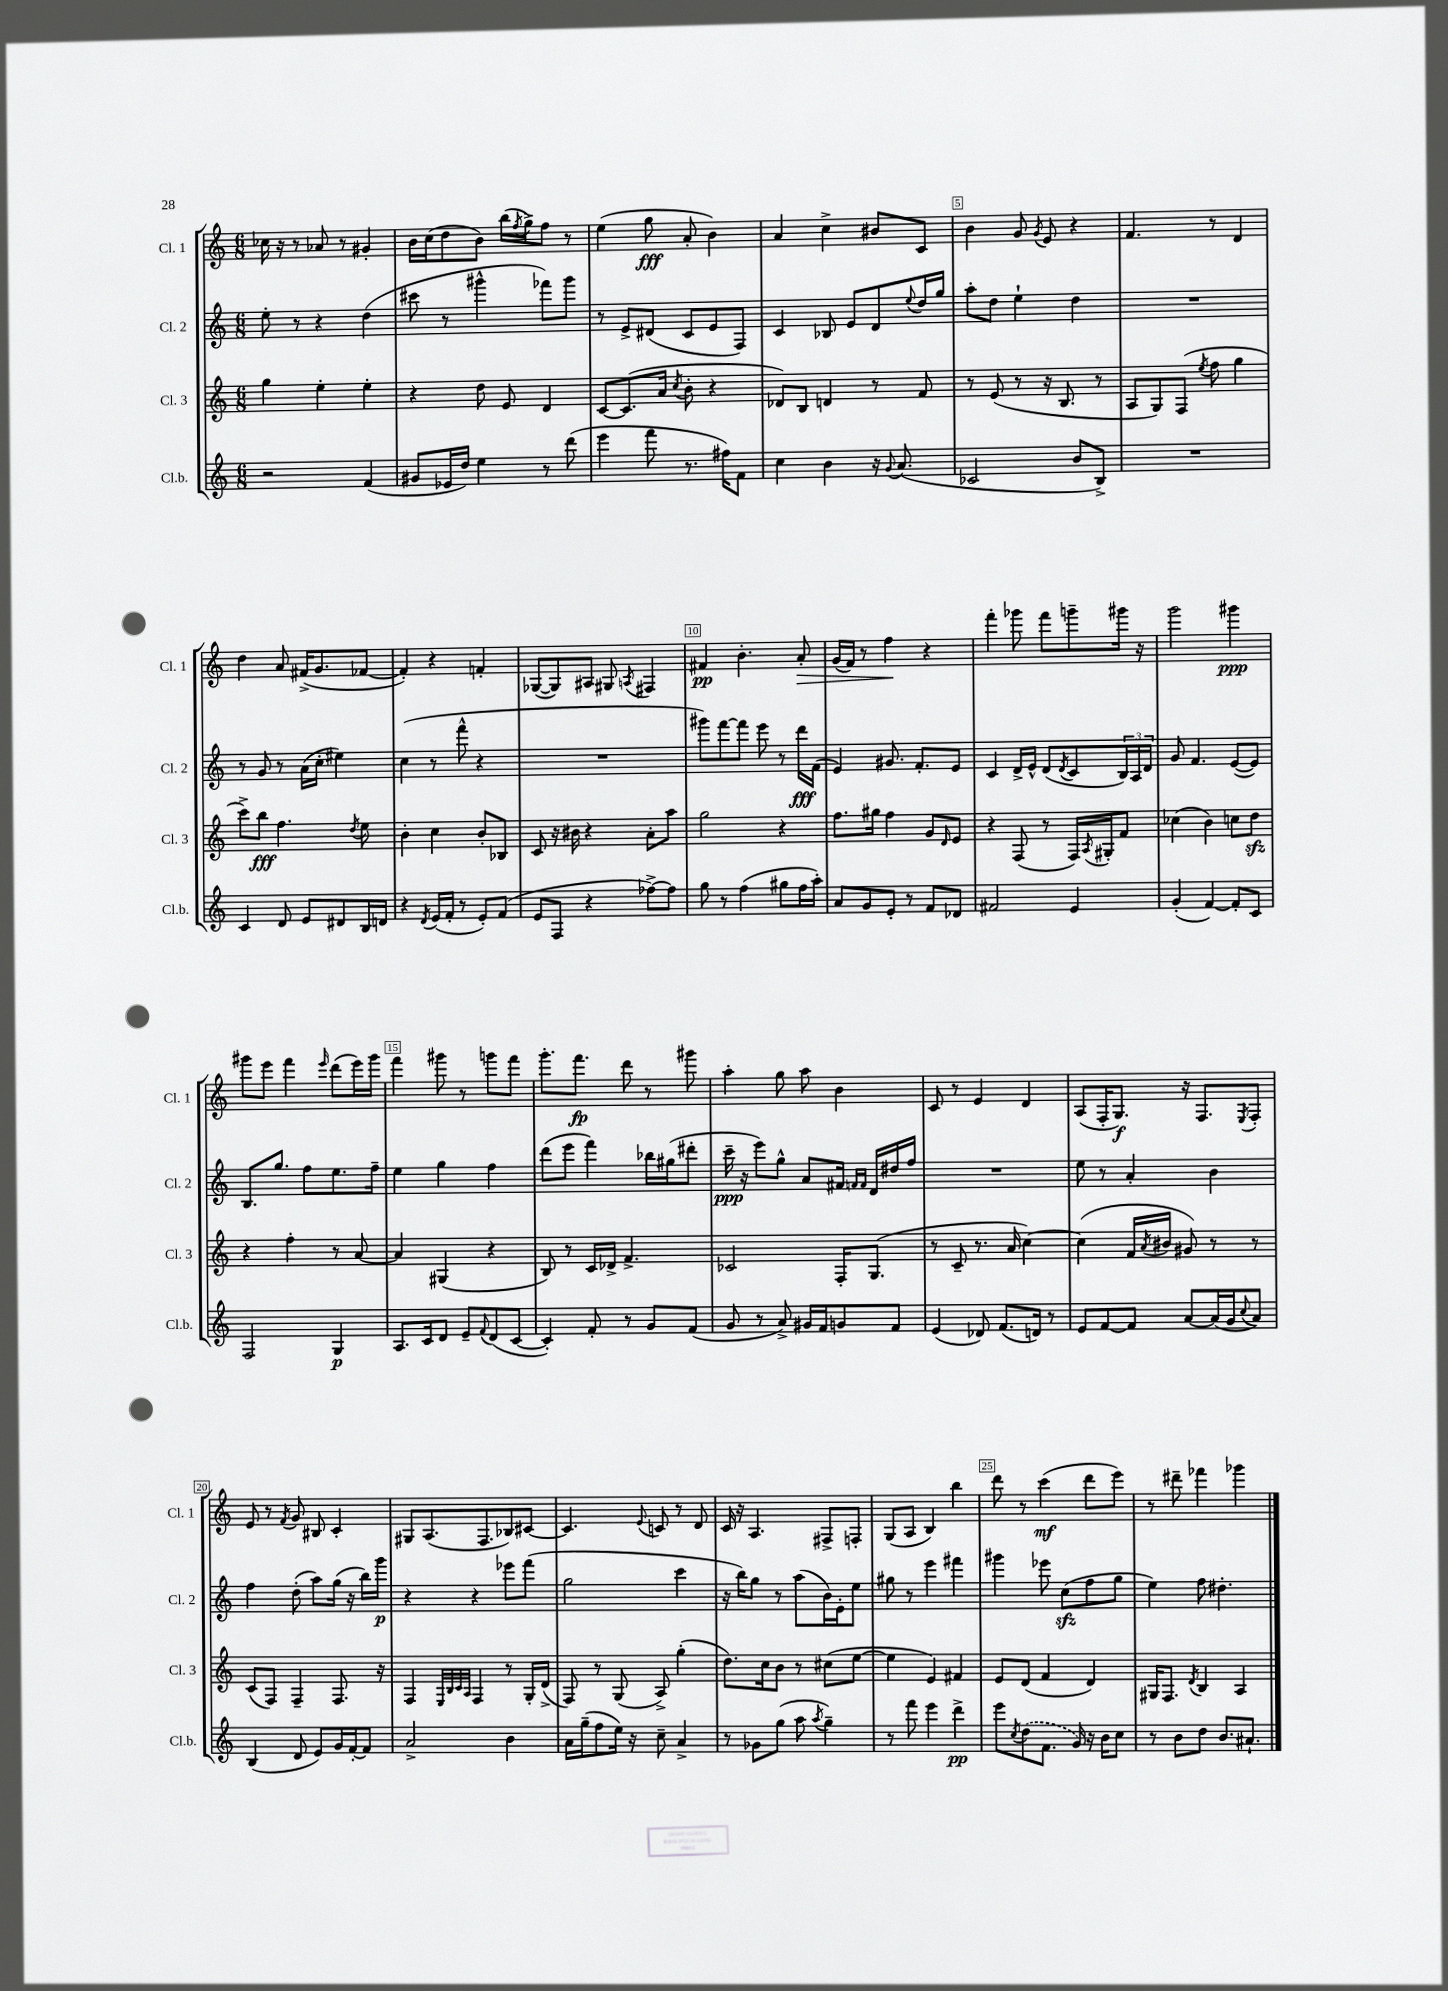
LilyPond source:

<<
\new StaffGroup <<
\new Staff = "s0" \with { instrumentName = "Cl. 1" shortInstrumentName = "Cl. 1" } {
    \clef treble \key c \major \numericTimeSignature \time 6/8
    ces''16 r16 r8 aes'8 r8 gis'4-. |
    b'16 c''16( d''8 b'8) b''16( \acciaccatura { f''8 } g''16->) f''8 r8 |
    e''4( g''8\fff a'8-. b'4) |
    a'4 c''4-> bis'8 c'8 |
    b'4 g'8 \acciaccatura { g'8 } e'8 r4 |
    f'4. r8 d'4 |
    d''4 a'8 fis'16->( g'8. fes'8~ |
    fes'4-.) r4 f'4-. |
    ges8~( ges8) ais8 gis8 \acciaccatura { a8 } fis4 |
    fis'4\pp b'4.-. a'8-.\> |
    g'16( f'16) r8 f''4\! r4 |
    f'''4-. ges'''8 f'''8 g'''8-- gis'''16 r16 |
    g'''2 gis'''4\ppp |
    gis'''8 e'''8 f'''4 \grace { e'''16 } d'''8( e'''16) gis'''16 |
    f'''4 gis'''8 r8 g'''8 f'''8 |
    g'''8.-. f'''8.\fp d'''8 r8 gis'''8 |
    a''4-. g''8 a''8 b'4 |
    c'8 r8 e'4 d'4 |
    a8( f16-. g8.\f) r16 f8. \acciaccatura { e8 } f8-. |
    e'8 r8 \acciaccatura { f'8 } g'8 bis8 c'4-. |
    gis8 a8.( f8. bes8) cis'8~ |
    cis'4. \appoggiatura { e'8 } c'8 r8 d'8 |
    c'16 r16 a4. fis8-> f8-. |
    g8( a8 b4) b''4 |
    d'''8 r8 c'''4\mf( d'''8 e'''8) |
    r8 dis'''8-- fes'''4 ges'''4 \bar "|." |
}
\new Staff = "s1" \with { instrumentName = "Cl. 2" shortInstrumentName = "Cl. 2" } {
    \clef treble \key c \major \numericTimeSignature \time 6/8
    e''8-. r8 r4 d''4( |
    cis'''8 r8 gis'''4-^ fes'''8) gis'''8 |
    r8 e'8-> dis'8( c'8 e'8 f8) |
    c'4 bes8 e'8 d'8 \appoggiatura { e''8 } d''16 g''16 |
    a''8-. d''8 e''4-! d''4 |
    R2. |
    r8 g'8 r8 a'16( c''16-. eis''4) |
    c''4( r8 f'''8-^ r4 |
    R2. |
    gis'''8) f'''8~ f'''8 e'''8 r8 d'''16\fff f'16( |
    e'4) gis'8. f'8.-. e'8 |
    c'4 d'16-> e'16-^ d'8( \acciaccatura { d'8 } c'8 \tuplet 3/2 { b16) a16 d'16 } |
    g'8 f'4. e'8~( e'8) |
    b8. g''8. f''8 e''8. f''16-- |
    e''4 g''4 f''4 |
    d'''8( e'''8 f'''4) bes''16 gis''16( dis'''8-. |
    c'''16--\ppp r16 e'''8) g''8-^ a'8 fis'16 \grace { f'16 f'16 } d'16 dis''16 f''16 |
    R2. |
    e''8 r8 a'4-. b'4 |
    f''4 d''8-.( a''8) g''16( r16 b''16) g'''16\p |
    r4 r4 ees'''8 f'''8( |
    g''2 c'''4 |
    r16 b''16) g''8 r8 a''8( b'16) e'16-. e''8 |
    gis''8 r8 e'''4 fis'''4 |
    gis'''4 ees'''8 c''8\sfz( f''8 g''8 |
    e''4) f''8 dis''4.-. \bar "|." |
}
\new Staff = "s2" \with { instrumentName = "Cl. 3" shortInstrumentName = "Cl. 3" } {
    \clef treble \key c \major \numericTimeSignature \time 6/8
    g''4 e''4-. e''4-. |
    r4 d''8 e'8 d'4 |
    c'8~ c'8.( a'16 \acciaccatura { c''8 } b'8-. r4 |
    des'8) b8 d'4 r8 f'8 |
    r8 e'8( r8 r16 b8. r8 |
    a8 g8) f8( \acciaccatura { e''8 } f''8 g''4 |
    c'''8->) b''8\fff f''4. \acciaccatura { d''8 } e''8 |
    b'4-. c''4 b'8-. bes8 |
    c'8 r16 bis'16 r4 a'8-. a''8 |
    g''2 r4 |
    f''8. gis''16 f''4 g'8 \grace { d'16 } e'8 |
    r4 f8( r8 f16) \acciaccatura { a8 } gis16-. f'8 |
    ces''4( b'4) c''8 d''8\sfz |
    r4 f''4-. r8 a'8~ |
    a'4 gis4( r4 |
    b8) r8 c'16 des'16-> f'4.-> |
    ces'2 f16-. g8.( |
    r8 c'8-- r8. a'16 c''4~) |
    c''4( f'16 \acciaccatura { a'8 } bis'16 gis'8) r8 r8 |
    c'8( f8) f4-- f8. r16 |
    f4 \grace { e32 b32 c'32 a32 } f4 r8 g16-. d'16->( |
    f8) r8 g8( a8->) g''4-.( |
    d''8.) c''16 b'8 r8 cis''8( e''8~ |
    e''4 e'4) fis'4 |
    e'8 d'8( f'4 d'4) |
    gis16 f8. \acciaccatura { d'8 } b4 a4 \bar "|." |
}
\new Staff = "s3" \with { instrumentName = "Cl.b." shortInstrumentName = "Cl.b." } {
    \clef treble \key c \major \numericTimeSignature \time 6/8
    r2 f'4( |
    gis'8 ees'16 d''16) e''4 r8 d'''8( |
    e'''4 f'''8 r8. fis''16) f'8 |
    c''4 b'4 r16 \appoggiatura { g'8 } a'8.( |
    ces'2 b'8 b8->) |
    R2. |
    c'4 d'8 e'8 dis'8 b16 d'16 |
    r4 \acciaccatura { d'8 } e'16( f'16-. r8 e'8-.) f'8( |
    e'8 f8 r4 fes''8~->) fes''8 |
    g''8 r8 f''4( gis''8 f''16 a''16-.) |
    a'8 g'8 e'8-. r8 f'8 des'8 |
    fis'2 e'4 |
    g'4-.( f'4~) f'8-. c'8 |
    f2 g4\p |
    a8. c'16 d'8 e'8-- \appoggiatura { f'8 } d'8( c'8~ |
    c'4-.) f'8-. r8 g'8 f'8( |
    g'8 r8 a'8->) gis'16 f'16 g'8 f'8 |
    e'4( des'8) f'8.( d'16) r8 |
    e'8 f'8~ f'8 a'8~ a'16( g'16 \appoggiatura { c''8 } a'8) |
    b4( d'8 e'8) g'16 f'16~-. f'8 |
    a'2-> b'4 |
    a'16 g''16--( f''8 e''16) r16 c''8-- a'4-> |
    r8 ges'8 g''8( a''8 \acciaccatura { a''8 } g''4--) |
    r8 f'''8 e'''4 d'''4->\pp |
    e'''8 \acciaccatura { c''8 } \once \slurDashed d''8( f'8. g'16) r16 b'16 c''8 |
    r8 b'8 d''8 b'8. ais'8.-! \bar "|." |
}
>>
>>
\layout { \context { \Score \override BarNumber.break-visibility = ##(#f #t #t) barNumberVisibility = #(every-nth-bar-number-visible 5) \override BarNumber.stencil = #(make-stencil-boxer 0.1 0.3 ly:text-interface::print) } }
